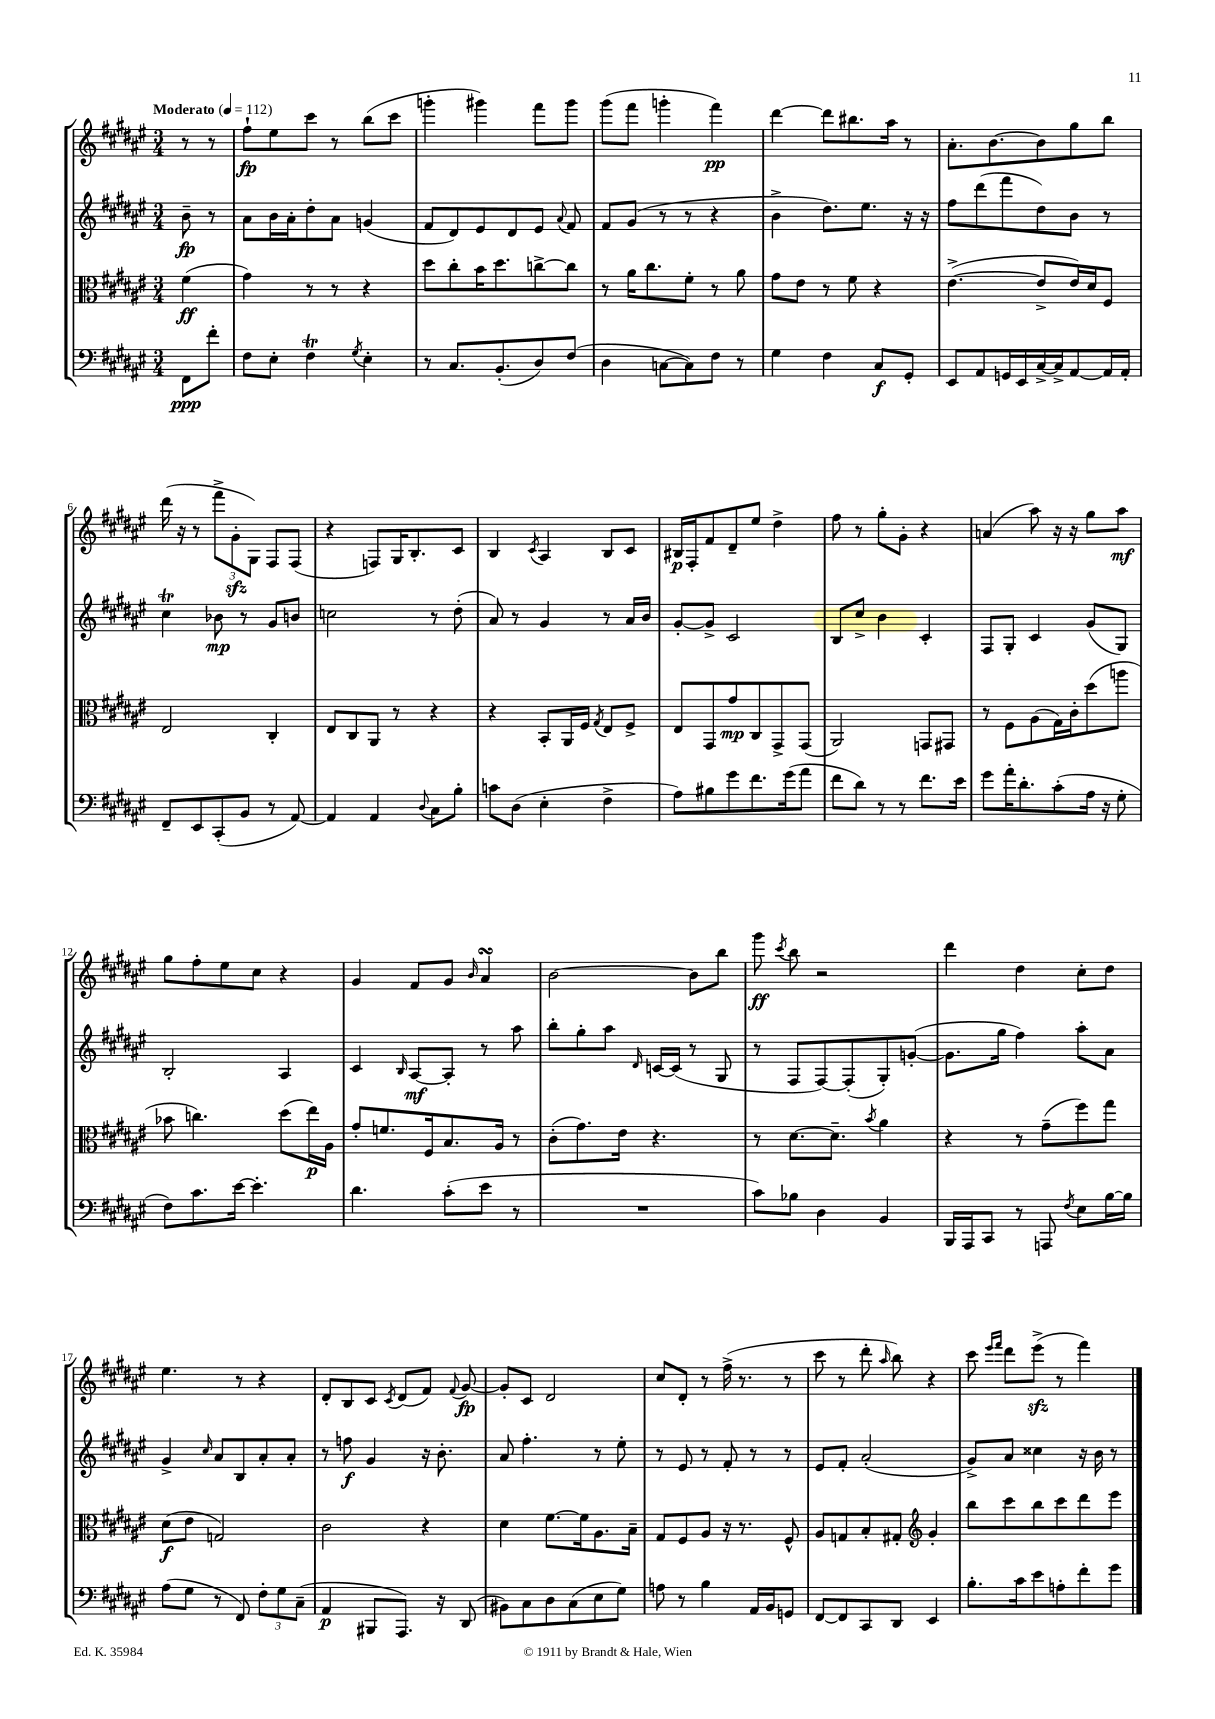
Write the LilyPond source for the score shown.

<<
\new StaffGroup <<
\new Staff = "s0" {
    \clef treble \key fis \major \numericTimeSignature \time 3/4 \partial 4 \tempo "Moderato" 4 = 112
    \autoBeamOff r8 r8 |
    fis''8[-!\fp eis''8 cis'''8] r8 b''8[( cis'''8] |
    g'''4-. gis'''4) fis'''8[ gis'''8] |
    gis'''8[( fis'''8] g'''4-. fis'''4\pp) |
    dis'''4~ dis'''8[ bis''8. ais''16] r8 |
    ais'8.[-. b'8.~ b'8 gis''8 b''8] |
    dis'''16( r16 r8 \tuplet 3/2 { fis'''8[-> gis'8-.\sfz gis8]) } fis8[ fis8]( |
    r4 f8[) gis16 b8.-. cis'8] |
    b4 \acciaccatura { cis'8 } ais4 b8[ cis'8] |
    bis16[\p fis16-. fis'8 dis'8-- eis''8] dis''4-> |
    fis''8 r8 gis''8[-. gis'8]-. r4 |
    a'4( ais''8) r16 r16 gis''8[ ais''8]\mf |
    gis''8[ fis''8-. eis''8 cis''8] r4 |
    gis'4 fis'8[ gis'8] \grace { b'16 } ais'4\turn |
    b'2~ b'8[ b''8] |
    gis'''8\ff \acciaccatura { cis'''8 } b''8 r2 |
    dis'''4 dis''4 cis''8[-. dis''8] |
    eis''4. r8 r4 |
    dis'8[-. b8 cis'8] \acciaccatura { cis'8 } dis'8[( fis'8]) \appoggiatura { fis'8 } gis'8~\fp |
    gis'8[-. cis'8] dis'2 |
    cis''8[ dis'8]-. r8 fis''16->( r8. r8 |
    cis'''8 r8 dis'''8-. \grace { ais''16 } b''8) r4 |
    cis'''8 \grace { eis'''16[ fis'''16] } dis'''8[ eis'''8]->\sfz( r8 fis'''4) \bar "|." |
}
\new Staff = "s1" {
    \clef treble \key fis \major \numericTimeSignature \time 3/4 \partial 4
    \autoBeamOff b'8--\fp r8 |
    ais'8[ b'16 ais'16-. dis''8-. ais'8] g'4( |
    fis'8[ dis'8) eis'8 dis'8 eis'8] \appoggiatura { ais'8 } fis'8 |
    fis'8[ gis'8]( r8 r8 r4 |
    b'4-> dis''8.[) eis''8.] r16 r16 |
    fis''8[ dis'''8( fis'''8 dis''8) b'8] r8 |
    cis''4\trill bes'8\mp r8 gis'8[ b'8] |
    c''2 r8 dis''8-.( |
    ais'8) r8 gis'4 r8 ais'16[ b'16] |
    gis'8[~-. gis'8]-> cis'2 |
    b8[ cis''8]-> b'4 cis'4-. |
    fis8[ gis8]-. cis'4 gis'8[( gis8]) |
    b2-. ais4 |
    cis'4 \grace { b16 } ais8[~\mf ais8]-. r8 ais''8 |
    b''8[-. gis''8-. ais''8] \grace { dis'16 } c'16[~ c'16]( r8 gis8 |
    r8 fis8[ fis8~) fis8-.( gis8-.) g'8]~-.( |
    g'8.[ gis''16] fis''4) ais''8[-. ais'8] |
    gis'4-> \grace { cis''16 } ais'8[ b8 ais'8-. ais'8]-. |
    r8 f''8\f gis'4 r16 b'8.-. |
    ais'8 fis''4.-. r8 eis''8-. |
    r8 eis'8 r8 fis'8-. r8 r8 |
    eis'8[ fis'8]-. ais'2-.( |
    gis'8[->) ais'8] cisis''4 r16 b'16 r8 \bar "|." |
}
\new Staff = "s2" {
    \clef alto \key fis \major \numericTimeSignature \time 3/4 \partial 4
    \autoBeamOff fis'4\ff( |
    gis'4) r8 r8 r4 |
    dis''8[ cis''8-. b'16 dis''8. c''8~-> c''8] |
    r8 ais'16[ cis''8. fis'8]-. r8 ais'8 |
    gis'8[ eis'8] r8 fis'8 r4 |
    eis'4.~->( eis'8[-> eis'16) dis'16 fis8] |
    eis2 cis4-. |
    eis8[ cis8 ais,8] r8 r4 |
    r4 b,8[-. ais,16 fis16] \acciaccatura { gis8 } eis8[ fis8]-> |
    eis8[ gis,8 gis'8\mp cis8 gis,8-> gis,8]( |
    ais,2) g,8[ gis,8] |
    r8 fis8[ ais8( gis16) cis'16-. dis''8( a''8] |
    bes'8 c''4.) dis''8[( eis''16\p) ais16] |
    gis'8[-. f'8. fis16 b8. ais16] r8 |
    cis'8[-.( gis'8.) eis'16] r4. |
    r8 dis'8.[~ dis'8.]-- \acciaccatura { b'8 } ais'4 |
    r4 r8 gis'8[--( fis''8) gis''8] |
    dis'8[\f( eis'8] g2) |
    cis'2 r4 |
    dis'4 fis'8.[~ fis'16 ais8. b16]-- |
    gis8[ fis8 ais8] r16 r8. fis8-^ |
    ais8[ g8 b8-. gis8]-. \clef treble gis'4-. |
    b''8[ cis'''8 b''8 cis'''8 dis'''8 eis'''8] \bar "|." |
}
\new Staff = "s3" {
    \clef bass \key fis \major \numericTimeSignature \time 3/4 \partial 4
    \autoBeamOff fis,8[\ppp fis'8]-. |
    fis8[ eis8]-. fis4\trill \acciaccatura { gis8 } eis4-. |
    r8 cis8.[ b,8.-.( dis8) fis8]( |
    dis4 c8[~ c8) fis8] r8 |
    gis4 fis4 cis8[\f gis,8]-. |
    eis,8[ ais,8 g,16 eis,16 cis16~-> cis16-> ais,8~ ais,16 ais,16]-. |
    fis,8[-- eis,8 cis,8-.( b,8] r8 ais,8~) |
    ais,4 ais,4 \appoggiatura { dis8 } cis8[ b8]-. |
    c'8[ dis8]( eis4-. fis4-> |
    ais8[) bis8 gis'8 fis'8. gis'16( ais'8] |
    fis'8[ dis'8]) r8 r8 fis'8.[ eis'16] |
    gis'8[ ais'16-. dis'8.-. cis'8-.( ais16] r16 gis8-. |
    fis8[) cis'8. eis'16]~ eis'4.-. |
    dis'4. cis'8[-.( eis'8] r8 |
    R2. |
    cis'8[) bes8] dis4 b,4 |
    b,,16[ ais,,16 cis,8] r8 a,,8 \acciaccatura { fis8 } eis8[ b16~ b16] |
    ais8[( gis8] r8 fis,8) \tuplet 3/2 { fis8[-. gis8 cis8]--( } |
    ais,4\p bis,,8[ ais,,8.]) r16 dis,8( |
    bis,8[) cis8 dis8 cis8( eis8 gis8]) |
    a8 r8 b4 ais,16[ b,16 g,8] |
    fis,8[~ fis,8 cis,8 dis,8] eis,4 |
    b8.[-. cis'16 eis'8 a8-. fis'8-. gis'8] \bar "|." |
}
>>
>>
